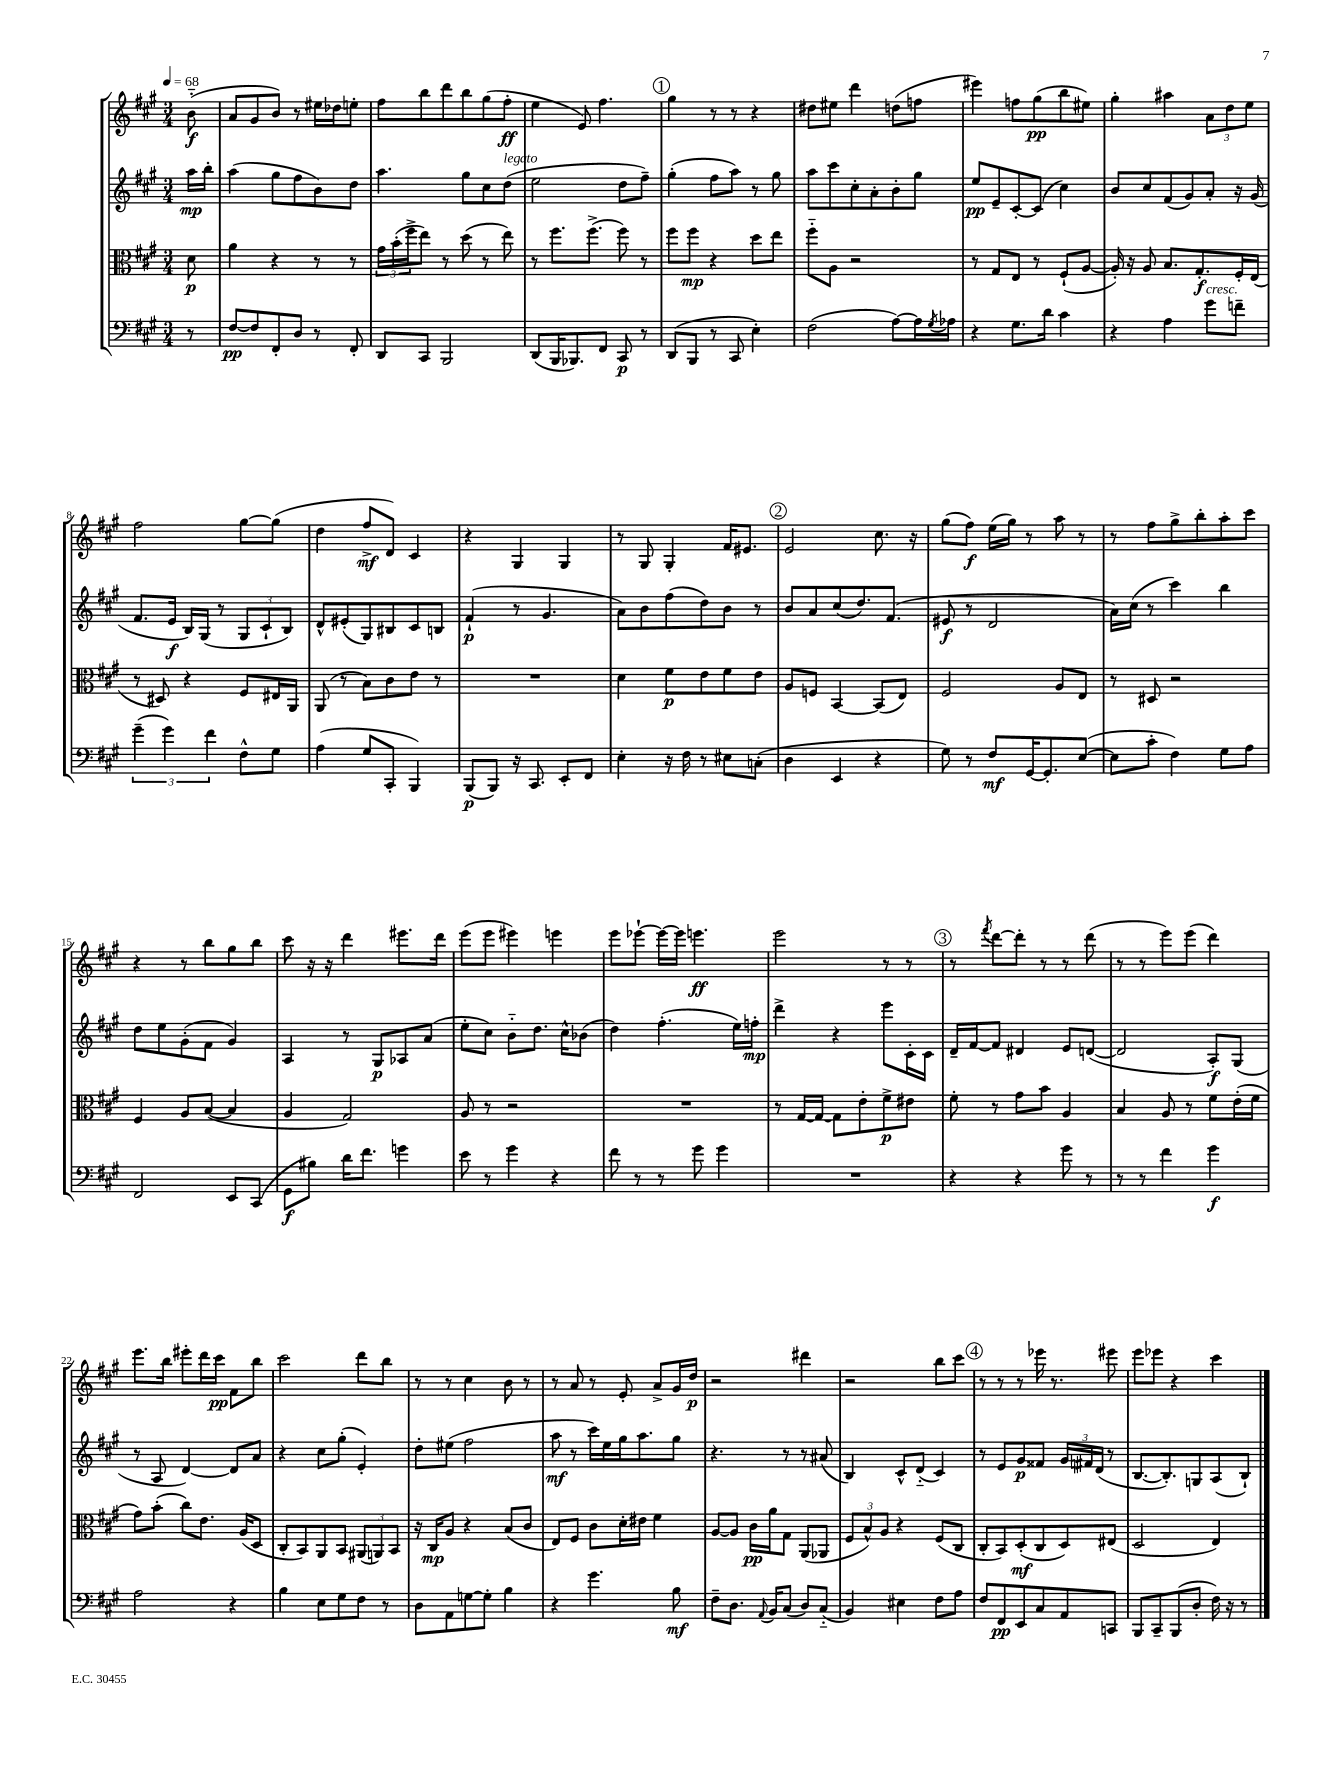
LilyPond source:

<<
\new StaffGroup <<
\new Staff = "s0" {
    \clef treble \key a \major \numericTimeSignature \time 3/4 \partial 8 \tempo 4 = 68
    b'8-_\f( |
    a'8 gis'8 b'8) r8 eis''16 des''16 e''8-. |
    fis''8 b''8 d'''8 b''8 gis''8( fis''8-.\ff |
    e''4 e'8) fis''4. |
    \mark \markup { \circle "1" } gis''4 r8 r8 r4 |
    dis''8 eis''8 d'''4 d''8( f''8 |
    eis'''4) f''8 gis''8\pp( b''8 eis''8) |
    gis''4-. ais''4 \tuplet 3/2 { a'8 d''8 e''8 } |
    fis''2 gis''8~ gis''8( |
    d''4 fis''8->\mf d'8) cis'4 |
    r4 gis4 gis4 |
    r8 gis8 gis4-. fis'16 eis'8. |
    \mark \markup { \circle "2" } e'2 cis''8. r16 |
    gis''8( fis''8\f) e''16( gis''16) r8 a''8 r8 |
    r8 fis''8 gis''8-> b''8-. a''8-. cis'''8 |
    r4 r8 b''8 gis''8 b''8 |
    cis'''8 r16 r16 d'''4 eis'''8. d'''16 |
    e'''8( e'''8 eis'''4) e'''4 |
    e'''8 ees'''8~-! ees'''16~ ees'''16 e'''4.\ff |
    e'''2 r8 r8 |
    \mark \markup { \circle "3" } r8 \acciaccatura { fis'''8 } d'''8~ d'''8-. r8 r8 d'''8( |
    r8 r8 e'''8) e'''8( d'''4) |
    e'''8. b''16 eis'''8-. d'''16 cis'''16\pp fis'8 b''8 |
    cis'''2 d'''8 b''8 |
    r8 r8 cis''4 b'8 r8 |
    r8 a'8 r8 e'8-. a'8-> gis'16 d''16\p |
    r2 dis'''4 |
    r2 b''8 cis'''8 |
    \mark \markup { \circle "4" } r8 r8 r8 ees'''16 r8. eis'''8 |
    e'''8 ees'''8 r4 cis'''4 \bar "|." |
}
\new Staff = "s1" {
    \clef treble \key a \major \numericTimeSignature \time 3/4 \partial 8
    a''16\mp b''16-. |
    a''4( gis''8 fis''8 b'8) d''8 |
    a''4. gis''8 cis''8 d''8^\markup { \italic "legato" }( |
    e''2 d''8 fis''8--) |
    \mark \markup { \circle "1" } gis''4-.( fis''8 a''8) r8 gis''8 |
    a''8 cis'''8 cis''8-. a'8-. b'8-. gis''8 |
    e''8\pp e'8-- cis'8~-. cis'8( cis''4) |
    b'8 cis''8 fis'8( gis'8) a'8-. r16 gis'16( |
    fis'8. e'16\f b16) gis16( r8 \tuplet 3/2 { gis8 cis'8-! b8) } |
    d'8-^ eis'8-.( gis8) bis8 cis'8 b8 |
    fis'4-!\p( r8 gis'4. |
    a'8) b'8 fis''8( d''8) b'8 r8 |
    \mark \markup { \circle "2" } b'8 a'8 cis''8( d''8.) fis'8.( |
    eis'8\f r8 d'2 |
    a'16) cis''16( r8 cis'''4) b''4 |
    d''8 e''8 gis'8-.( fis'8 gis'4) |
    a4 r8 gis8\p aes8 a'8( |
    e''8-. cis''8) b'8-_ d''8. cis''16-^ bes'8( |
    d''4) fis''4.-.( e''16) f''16-.\mp |
    d'''4-> r4 e'''8 cis'16-. cis'16 |
    \mark \markup { \circle "3" } d'16-- fis'16~ fis'8 dis'4 e'8 d'8~( |
    d'2 a8-.\f) gis8( |
    r8 a8 d'4~) d'8 a'8 |
    r4 cis''8 gis''8-.( e'4-.) |
    d''8-. eis''8( fis''2 |
    a''8\mf r8 cis'''16) e''16 gis''16 a''8. gis''8 |
    r4. r8 r8 ais'8( |
    b4) cis'8-^ d'8-_( cis'4) |
    \mark \markup { \circle "4" } r8 e'8 gis'8\p fisis'8 \tuplet 3/2 { gis'16 fis'16 d'16( } r8 |
    b8.~ b8.-.) g8 a8( b8-!) \bar "|." |
}
\new Staff = "s2" {
    \clef alto \key a \major \numericTimeSignature \time 3/4 \partial 8
    d'8\p |
    a'4 r4 r8 r8 |
    \tuplet 3/2 { gis'16 b'16-.( fis''16-> } e''8) r8 d''8( r8 e''8) |
    r8 fis''8. fis''8.->( fis''8) r8 |
    \mark \markup { \circle "1" } fis''8 fis''8\mp r4 d''8 e''8 |
    fis''8-_ a8 r2 |
    r8 gis8 e8 r8 fis8-!( a8~ |
    a16-.) r16 a8 b8. gis8.-.\f fis16-. e16( |
    r8 dis8) r4 fis8 eis16 a,16 |
    a,8( r8 b8) cis'8 e'8 r8 |
    R2. |
    d'4 fis'8\p e'8 fis'8 e'8 |
    \mark \markup { \circle "2" } a8 f8 b,4~ b,8( e8) |
    fis2 a8 e8 |
    r8 dis8 r2 |
    fis4 a8 b8~( b4 |
    a4 gis2) |
    a8 r8 r2 |
    R2. |
    r8 gis16~ gis16~ gis8 e'8-. fis'8->\p eis'8 |
    \mark \markup { \circle "3" } fis'8-. r8 gis'8 b'8 a4 |
    b4 a8 r8 fis'8 e'16-.( fis'16 |
    gis'8) b'8-.( cis''8) e'8. a16( d8 |
    cis8-. b,8) a,8 b,8 \tuplet 3/2 { ais,8( a,8) b,8 } |
    r16 cis16\mp a8 r4 b8( cis'8 |
    e8) fis8 cis'8 d'16-. eis'16 fis'4 |
    a8~ a8 cis'16\pp a'16 gis8 a,8( aes,8 |
    \tuplet 3/2 { fis8 b8-^) a8 } r4 fis8( cis8 |
    \mark \markup { \circle "4" } cis8-. b,8) d8-.\mf( cis8 d8) eis8( |
    d2 e4) \bar "|." |
}
\new Staff = "s3" {
    \clef bass \key a \major \numericTimeSignature \time 3/4 \partial 8
    r8 |
    fis8~\pp fis8 fis,8-. d8 r8 fis,8-. |
    d,8 cis,8 b,,2 |
    d,8( b,,16 bes,,8.) fis,8 cis,8\p r8 |
    \mark \markup { \circle "1" } d,8( b,,8 r8 cis,8 e4-.) |
    fis2( a8~) a16 \acciaccatura { gis8 } aes16 |
    r4 gis8. d'16 cis'4 |
    r4 a4 gis'8^\markup { \italic "cresc." } f'8-- |
    \tuplet 3/2 { gis'4--( gis'4) fis'4 } fis8-^ gis8 |
    a4( gis8 cis,8-. b,,4) |
    b,,8\p( b,,8) r16 cis,8. e,8-. fis,8 |
    e4-. r16 fis16 r8 eis8 c8-.( |
    \mark \markup { \circle "2" } d4 e,4 r4 |
    gis8) r8 fis8\mf gis,16~ gis,8.-. e8~( |
    e8 cis'8-. fis4) gis8 a8 |
    fis,2 e,8 cis,8( |
    gis,8\f bis8) d'16 fis'8. g'4 |
    e'8 r8 gis'4 r4 |
    fis'8 r8 r8 gis'8 gis'4 |
    R2. |
    \mark \markup { \circle "3" } r4 r4 gis'8 r8 |
    r8 r8 fis'4 gis'4\f |
    a2 r4 |
    b4 e8 gis8 fis8 r8 |
    d8 a,8 g8~ g8-. b4 |
    r4 gis'4. b8\mf |
    fis8-- d8. \appoggiatura { a,8 } b,16 cis8( d8) cis8-_( |
    b,4) eis4 fis8 a8 |
    \mark \markup { \circle "4" } fis8 fis,8\pp e,8 cis8 a,8 c,8 |
    b,,8 cis,8-- b,,8( d8-. fis16) r16 r8 \bar "|." |
}
>>
>>
